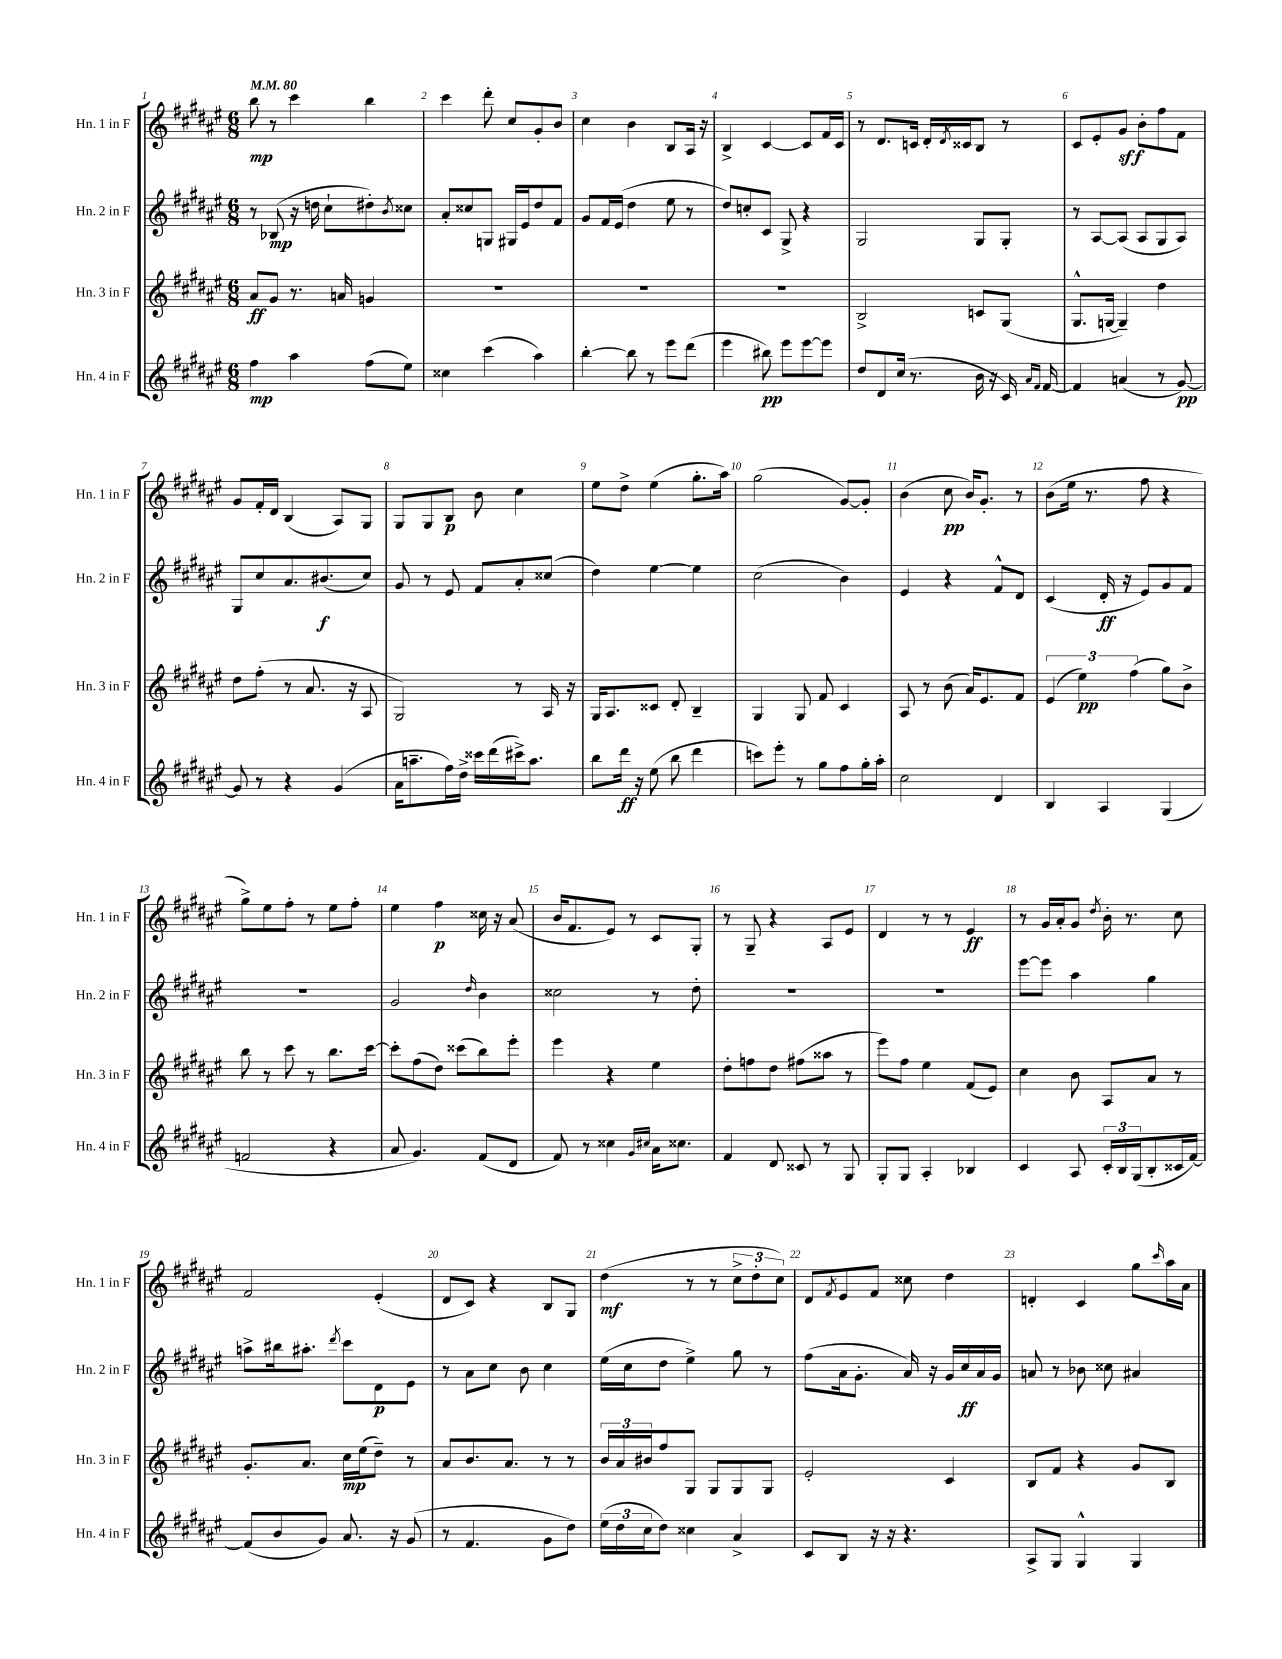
<<
\new StaffGroup <<
\new Staff = "s0" \with { instrumentName = "Hn. 1 in F" shortInstrumentName = "Hn. 1 in F" } {
    \clef treble \key fis \major \numericTimeSignature \time 6/8 \tempo 4 = 80
    b''8\mp r8 cis'''4 b''4 |
    cis'''4 dis'''8-. cis''8 gis'8-. b'8 |
    cis''4 b'4 b8 ais16 r16 |
    b4-> cis'4~ cis'8 fis'16 cis'16 |
    r8 dis'8. c'16 dis'16-. \acciaccatura { dis'8 } cisis'16 b8 r8 |
    cis'8 eis'8-. gis'8\sff b'8-. fis''8 fis'8 |
    gis'8 fis'16-. dis'16 b4( ais8) gis8 |
    gis8 gis8 b8\p b'8 cis''4 |
    eis''8 dis''8-> eis''4( gis''8.-. ais''16) |
    gis''2( gis'8~) gis'8-. |
    b'4( cis''8\pp b'16) gis'8.-. r8 |
    b'8( eis''16 r8. fis''8 r4 |
    gis''8->) eis''8 fis''8-. r8 eis''8 fis''8-. |
    eis''4 fis''4\p cisis''16 r16 ais'8( |
    b'16 fis'8. eis'8) r8 cis'8 gis8-. |
    r8 gis8-- r4 ais8 eis'8 |
    dis'4 r8 r8 eis'4\ff |
    r8 gis'16 ais'16-. gis'8 \acciaccatura { dis''8 } b'16-. r8. cis''8 |
    fis'2 eis'4-.( |
    dis'8 cis'8) r4 b8 gis8 |
    dis''4\mf( r8 r8 \tuplet 3/2 { cis''8-> dis''8-. cis''8) } |
    dis'8 \acciaccatura { fis'8 } eis'8 fis'8 cisis''8 dis''4 |
    d'4-. cis'4 gis''8 \grace { cis'''16 } ais''16 ais'16 \bar "|." |
}
\new Staff = "s1" \with { instrumentName = "Hn. 2 in F" shortInstrumentName = "Hn. 2 in F" } {
    \clef treble \key fis \major \numericTimeSignature \time 6/8
    r8 bes8\mp( r16 d''16 cis''8-! dis''8-.) \acciaccatura { b'8 } cisis''8 |
    ais'8-. cisis''8 g8 gis16 eis'16 dis''8 fis'8 |
    gis'8 fis'16 eis'16( dis''4 eis''8 r8 |
    dis''8) c''8-. cis'8 gis8-> r4 |
    gis2 gis8 gis8-. |
    r8 ais8~ ais8( ais8 gis8 ais8) |
    gis8 cis''8 ais'8. bis'8.\f( cis''8) |
    gis'8 r8 eis'8 fis'8 ais'8-. cisis''8( |
    dis''4) eis''4~ eis''4 |
    cis''2( b'4) |
    eis'4 r4 fis'8-^ dis'8 |
    cis'4( dis'16-.\ff r16 eis'8) gis'8 fis'8 |
    R2. |
    gis'2 \grace { dis''16 } b'4 |
    cisis''2 r8 dis''8-. |
    R2. |
    R2. |
    eis'''8~ eis'''8 ais''4 gis''4 |
    a''8-> bis''16 ais''8.-. \acciaccatura { dis'''8 } cis'''8 dis'8\p eis'8 |
    r8 ais'8 cis''8 b'8 cis''4 |
    eis''16( cis''16 dis''8 eis''4->) gis''8 r8 |
    fis''8( ais'16 gis'8.-. ais'16) r16 gis'16 cis''16\ff ais'16 gis'16 |
    a'8 r8 bes'8 cisis''8 ais'4 \bar "|." |
}
\new Staff = "s2" \with { instrumentName = "Hn. 3 in F" shortInstrumentName = "Hn. 3 in F" } {
    \clef treble \key fis \major \numericTimeSignature \time 6/8
    ais'8\ff gis'8 r8. a'16 g'4 |
    R2. |
    R2. |
    R2. |
    b2-> c'8 gis8( |
    gis8.-^ g16~ g4--) dis''4 |
    dis''8 fis''8-.( r8 ais'8. r16 ais8 |
    gis2) r8 ais16 r16 |
    gis16 ais8. cisis'8 dis'8-. b4-- |
    gis4 gis8 fis'8 cis'4 |
    ais8 r8 b'8( ais'16) eis'8. fis'8 |
    \tuplet 3/2 { eis'4( eis''4\pp) fis''4( } gis''8) b'8-> |
    b''8 r8 cis'''8 r8 b''8. cis'''16~ |
    cis'''8-. fis''8( dis''8) cisis'''8( b''8) eis'''8-. |
    eis'''4 r4 eis''4 |
    dis''8-. f''8 dis''8 fis''8( aisis''8 r8 |
    eis'''8) fis''8 eis''4 fis'8( eis'8) |
    cis''4 b'8 ais8 ais'8 r8 |
    gis'8.-. ais'8. cis''16\mp eis''16( dis''8--) r8 |
    ais'8 b'8. ais'8. r8 r8 |
    \tuplet 3/2 { b'16 ais'16 bis'16 } fis''8 gis8 gis8 gis8 gis8 |
    eis'2-. cis'4 |
    b8 fis'8 r4 gis'8 b8 \bar "|." |
}
\new Staff = "s3" \with { instrumentName = "Hn. 4 in F" shortInstrumentName = "Hn. 4 in F" } {
    \clef treble \key fis \major \numericTimeSignature \time 6/8
    fis''4\mp ais''4 fis''8( eis''8) |
    cisis''4 cis'''4( ais''4) |
    b''4~-. b''8 r8 eis'''8 dis'''8( |
    eis'''4 bis''8\pp) eis'''8 eis'''8~ eis'''8 |
    dis''8 dis'8 cis''16( r8. b'16 r16 cis'16) \grace { ais'16 fis'16 } fis'16~ |
    fis'4 a'4( r8 gis'8~\pp) |
    gis'8 r8 r4 gis'4( |
    ais'16 a''8.-- fis''16) dis''16-> cisis'''16 dis'''16( cis'''16->) a''8. |
    b''8 dis'''16\ff r16 eis''8( b''8 dis'''4 |
    c'''8) eis'''8-. r8 gis''8 fis''8 gis''16-. ais''16-. |
    cis''2 dis'4 |
    b4 ais4 gis4( |
    f'2 r4 |
    ais'8 gis'4.) fis'8( dis'8 |
    fis'8) r8 cisis''4 \grace { gis'16 cis''16 } ais'16 cisis''8. |
    fis'4 dis'8 cisis'8 r8 gis8 |
    gis8-. gis8 ais4-. bes4 |
    cis'4 ais8 \tuplet 3/2 { cis'16-. b16 gis16( } b8-. cisis'16 fis'16~) |
    fis'8( b'8 gis'8) ais'8. r16 gis'8( |
    r8 fis'4. gis'8 dis''8) |
    \tuplet 3/2 { eis''16( dis''16 cis''16 } dis''8) cisis''4 ais'4-> |
    cis'8 b8 r16 r16 r4. |
    ais8-> gis8 gis4-^ gis4 \bar "|." |
}
>>
>>
\layout { \context { \Score \override BarNumber.break-visibility = ##(#f #t #t) barNumberVisibility = #all-bar-numbers-visible } }
